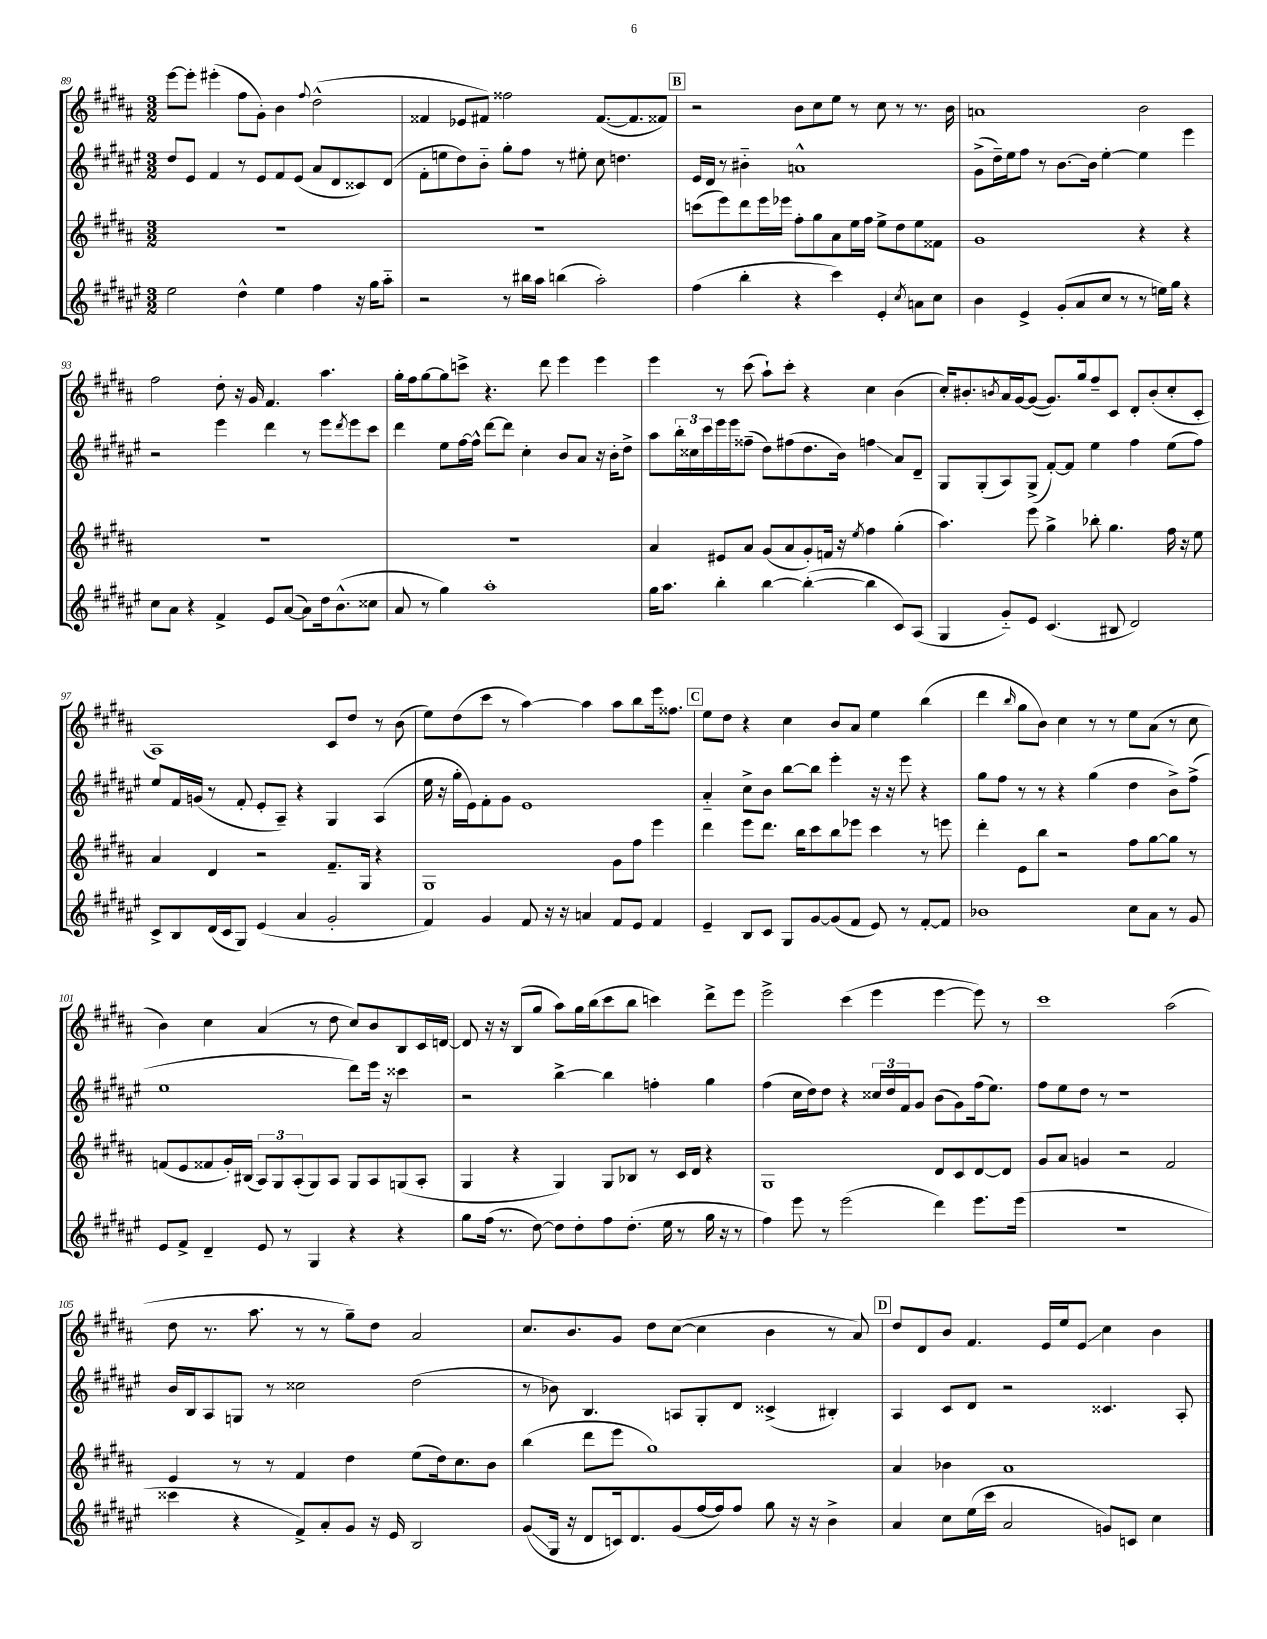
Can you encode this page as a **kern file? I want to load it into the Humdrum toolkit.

**kern	**kern	**kern	**kern
*staff4	*staff3	*staff2	*staff1
*clefG2	*clefG2	*clefG2	*clefG2
*k[f#c#g#d#a#e#]	*k[f#c#g#d#a#]	*k[f#c#g#d#a#e#]	*k[f#c#g#d#a#]
*M3/2	*M3/2	*M3/2	*M3/2
2ee#	1.r	8dd#	[8eee
.	.	8e#	8eee']
.	.	4f#	(4eee#'
4dd#^^	.	8r	8ff#
.	.	8e#	8g#')
4ee#	.	8f#	4b
.	.	(8e#	.
.	.	.	8qqff#
4ff#	.	8a#	(2dd#^^
.	.	8d#	.
16r	.	8c##)	.
16gg#	.	.	.
8aa#'~	.	(8d#	.
=	=	=	=
2r	1.r	8f#'	4f##
.	.	8ee	.
.	.	8dd#)	8e-
.	.	8b'~	8f#)
8r	.	8gg#'	2ff##
16bb#	.	8ff#	.
16aa#	.	.	.
(4bb	.	8r	.
.	.	8ee#'	.
2aa#')	.	8cc#	([8.f#
.	.	4.dd	.
.	.	.	8.f#]
.	.	.	8f##)
=	=	=	=
(4ff#	(8ccc	16e#	2r
.	.	16d#	.
.	8eee)	8r	.
4bb'	8ddd#	4b#'~	.
.	16eee	.	.
.	16eee-	.	.
4r	8ff#'	1a^^	8b
.	8gg#	.	8cc#
4ccc#)	8a#	.	8ee
.	16ee	.	8r
.	16ff#	.	.
4e#'	8ee^	.	8cc#
.	8dd#	.	8r
8qcc#	.	.	.
8a	8ee	.	8.r
8cc#	8f##	.	.
.	.	.	16b
=	=	=	=
4b	1g#	(8g#^	1a
.	.	16dd#~)	.
.	.	16ee#	.
4e#^	.	8ff#	.
.	.	8r	.
(8g#'	.	[8.b	.
8a#	.	.	.
.	.	16b]	.
8cc#	.	[4ee#'	.
8r	.	.	.
8r	4r	4ee#]	2b
16ee)	.	.	.
16gg#	.	.	.
4r	4r	4eee#	.
=	=	=	=
8cc#	1.r	2r	2ff#
8a#	.	.	.
4r	.	.	.
4f#^	.	4eee#	8dd#'
.	.	.	16r
.	.	.	16g#
8e#	.	4ddd#	4.f#
([8a#	.	.	.
8a#])	.	8r	.
16dd#	.	8eee#	4.aa#
(8.b^^	.	.	.
.	.	8qddd#	.
.	.	8eee#	.
8cc##	.	8ccc#	.
=	=	=	=
8a#	1.r	4ddd#	16gg#'
.	.	.	16ff#
8r	.	.	[8gg#
4gg#)	.	8ee#	8gg#]
.	.	[16ff#	8ccc^
.	.	16ff#^^]	.
1aa#'	.	[8ddd#	4.r
.	.	8ddd#]	.
.	.	4cc#'	.
.	.	.	8ddd#
.	.	8b	4eee
.	.	8a#	.
.	.	16r	4eee
.	.	16b'	.
.	.	8dd#^	.
=	=	=	=
16gg#	4a#	8aa#	4eee
8.aa#	.	.	.
.	.	24bb'	.
.	.	24cc##	.
.	.	24ccc#	.
4bb'	8e#	16eee#	8r
.	.	16eee#	.
.	8a#	(8ff##~	(8ccc#
[4bb	(8g#	8dd#)	8aa#`)
.	8a#	(8ff#	8ccc#'
(4bb'_	8g#')	8.dd#	4r
.	16f	.	.
.	16r	16b)	.
.	8qee	.	.
4bb]	4ff#	4ff	4cc#
8c#)	(4gg#'	8a#	(4b
(8A#	.	8d#~	.
=	=	=	=
4G#	4.aa#)	8G#	16cc#')
.	.	.	8.b#'
.	.	(8G#'	.
.	.	.	8qb
8g#'~)	.	8A#)	16a#
.	.	.	[16g#
8e#	8eee	(8G#^	(8g#_
(4.c#	4gg#^	[8f#')	8.g#])
.	.	8f#]	.
.	.	.	16gg#
.	8bb-'	4ee#	8ff#~
8B#	4.gg#	.	8c#
2d#)	.	4ff#	8d#'
.	.	.	(8b'
.	16ff#	(8ee#	8cc#'
.	16r	.	.
.	8ee	8ff#)	8c#'
=	=	=	=
8c#^	4a#	8ee#	1A#)
8B	.	16f#	.
.	.	(16g	.
(16d#	4d#	8r	.
16c#	.	.	.
8G#)	.	8f#'	.
(4e#	2r	8e#'	.
.	.	8A#~)	.
4a#	.	4r	.
2g#'	8.f#~	4G#	8c#
.	.	.	8dd#
.	16G#	.	.
.	4r	(4A#	8r
.	.	.	(8b
=	=	=	=
4f#)	1G#	16ee#	8ee)
.	.	16r	.
.	.	16gg#'	(8dd#
.	.	16e#)	.
4g#	.	8f#'	8ccc#
.	.	8g#	8r
8f#	.	1e#	[4aa#)
16r	.	.	.
16r	.	.	.
4a	.	.	4aa#]
8f#	8g#	.	8aa#
8e#	8ff#	.	8bb
4f#	4eee	.	16eee
.	.	.	8.ff##
=	=	=	=
4e#~	4ddd#	4a#'~	8ee
.	.	.	8dd#
8B	8eee	8cc#^	4r
8c#	8.ddd#	8b	.
8G#	.	[8bb	4cc#
.	16bb	.	.
[8g#	8ccc#	8bb]	.
(8g#]	8bb	4eee#'	8b
8f#	8eee-	.	8a#
8e#)	4ccc#	16r	4ee
.	.	16r	.
8r	.	8eee#	.
[8f#'	8r	4r	(4bb
8f#]	8eee	.	.
=	=	=	=
1b-	4ddd#'	8gg#	4ddd#
.	.	8ff#	.
.	.	.	16qqbb
.	8e	8r	8gg#
.	8bb	8r	8b)
.	2r	4r	4cc#
.	.	(4gg#	8r
.	.	.	8r
8cc#	8ff#	4dd#	8ee
8a#	[8gg#	.	(8a#
8r	8gg#]	8b^)	8r
8g#	8r	(8ff#^	8cc#
=	=	=	=
8e#	(8f	1ee#	4b)
8f#^	8e	.	.
4d#~	8f##	.	4cc#
.	16g#')	.	.
.	(16B#	.	.
8e#	12A#)	.	(4a#
.	12G#	.	.
8r	.	.	.
.	(12A#'	.	.
4G#	8G#)	.	8r
.	8A#	.	8dd#
4r	8G#	8ddd#)	8cc#)
.	8A#	16eee#	8b
.	.	16r	.
4r	(8G	4ccc##	8B
.	8A#'	.	16c#
.	.	.	[16d
=	=	=	=
8gg#	4G#	2r	8d]
(16ff#	.	.	16r
8.r	.	.	16r
.	4r	.	(8B
[8dd#)	.	.	8gg#
8dd#]	4G#)	[4bb^	8aa#)
8dd#'	.	.	16gg#
.	.	.	(16bb
8ff#	8G#	4bb]	8ccc#
(8.dd#'	8B-	.	8bb
.	8r	4ff'	4ccc)
16ee#	.	.	.
8r	16c#	.	.
.	16d#	.	.
16gg#	4r	4gg#	8ddd#^
16r	.	.	.
8r	.	.	8eee
=	=	=	=
4ff#)	1G#	(4ff#	2eee^
8eee#	.	16cc#	.
.	.	16dd#)	.
8r	.	8dd#	.
(2eee#	.	4r	(4ccc#
.	.	24cc##	4eee
.	.	24dd#	.
.	.	24f#	.
.	.	8g#	.
4ddd#)	8d#	(8b	[4eee
.	8c#	8g#)	.
8.eee#	[8d#	(16ff#	8eee])
.	.	8.ee#)	.
.	8d#]	.	8r
(16eee#	.	.	.
=	=	=	=
1.r	8g#	8ff#	1ccc#
.	8a#	8ee#	.
.	4g	8dd#	.
.	.	8r	.
.	2r	1r	.
.	2f#	.	(2aa#
=	=	=	=
4ccc##	4e	16b	8dd#
.	.	16B	.
.	.	8A#	8.r
4r	8r	8G	.
.	.	.	8.aa#
.	8r	8r	.
8f#^)	4f#	2cc##	8r
8a#'	.	.	8r
8g#	4dd#	.	8gg#~)
16r	.	.	8dd#
16e#	.	.	.
2B	(8ee	(2dd#	2a#
.	16dd#)	.	.
.	8.cc#	.	.
.	8b	.	.
=	=	=	=
(8g#	(4bb	8r	8.cc#
16G#	.	8b-)	.
16r	.	.	8.b
8d#	8ddd#	4.B	.
16c)	8eee	.	8g#
8.d#	.	.	.
.	1gg#)	.	8dd#
(8g#	.	8A	([8cc#
[16ff#	.	8G#'	4cc#]
16ff#])	.	.	.
8ff#	.	8d#	.
8gg#	.	(4c##^	4b
16r	.	.	.
16r	.	.	.
4b^	.	4B#')	8r
.	.	.	8a#)
=	=	=	=
4a#	4a#	4A#	8dd#
.	.	.	8d#
8cc#	4b-	8c#	8b
(16ee#	.	8d#	4.f#
16ccc#	.	.	.
2a#	1a#	2r	.
.	.	.	16e
.	.	.	16ee
.	.	.	8e
8g)	.	4.c##	4cc#
8c	.	.	.
4cc#	.	.	4b
.	.	8A#'	.
==	==	==	==
*-	*-	*-	*-
